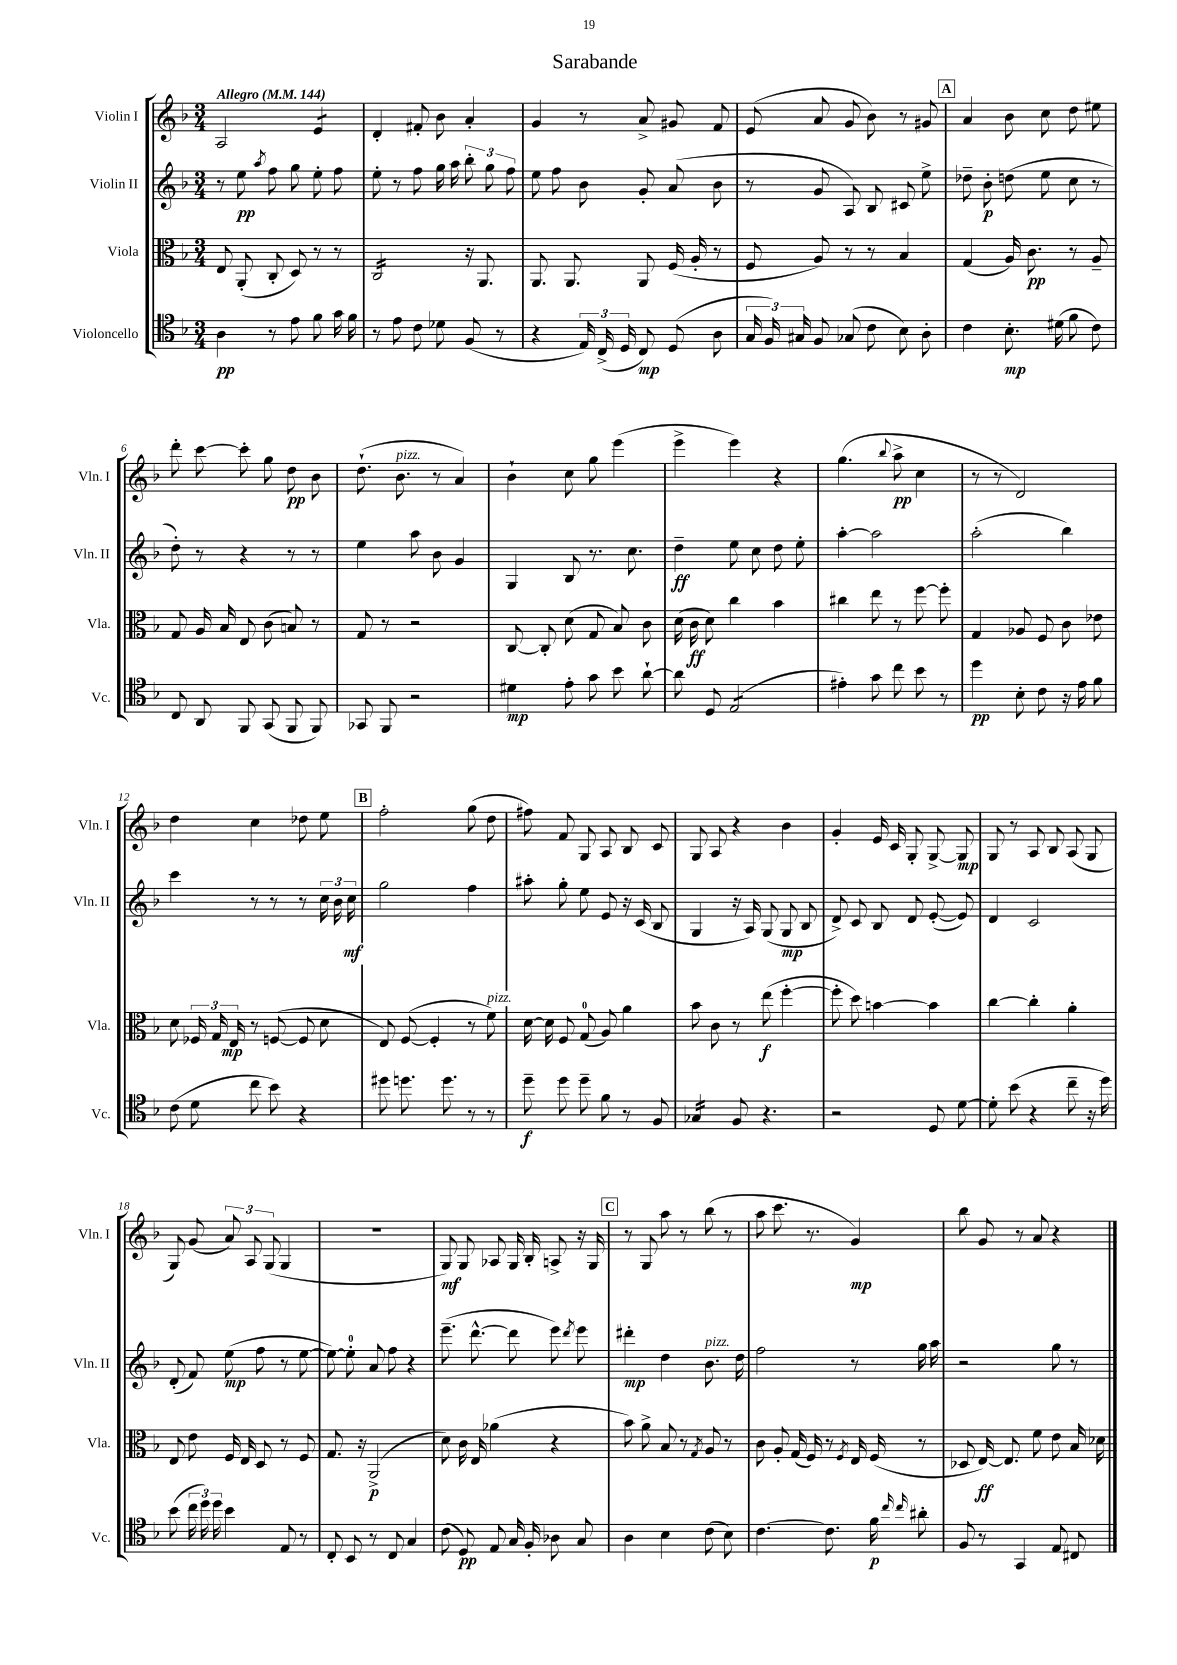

**kern	**kern	**kern	**kern
*staff4	*staff3	*staff2	*staff1
*clefC4	*clefC3	*clefG2	*clefG2
*k[b-]	*k[b-]	*k[b-]	*k[b-]
*M3/4	*M3/4	*M3/4	*M3/4
*MM144	*MM144	*MM144	*MM144
4A	8E	8r	2A
.	(8AA'	8ee	.
.	.	8qaa	.
8r	8C'	8ff	.
8e	8D)	8gg	.
8f	8r	8ee'	4e
16g	8r	8ff	.
16f	.	.	.
=	=	=	=
8r	2C	8ee'	4d'
8e	.	8r	.
8c	.	8ff	8f#'
8d-	.	16gg	8b-
.	.	16aa	.
(8F	16r	12bb-'	4a'
.	8.AA	.	.
.	.	12gg	.
8r	.	.	.
.	.	12ff	.
=	=	=	=
4r	8.AA	8ee	4g
.	.	8ff	.
.	8.AA	.	.
24E)	.	8b-	8r
(24C^	.	.	.
24D	.	.	.
8C)	8AA	8g'	8a^
(8D	(16F	(8a	8g#
.	16A'	.	.
8A	8r	8b-	8f
=	=	=	=
24G	8F	8r	(8e
24F)	.	.	.
24G#	.	.	.
8F	8A)	8g	8a
(8G-	8r	8A)	8g
8c	8r	8B-	8b-)
8B-)	4B-	8c#	8r
8A'	.	8ee^	8g#
=	=	=	=
4c	(4G	8dd-~	4a
.	.	8b-'	.
8.B-'	16A)	(8dd	8b-
.	8.c	.	.
.	.	8ee	8cc
(16d#	.	.	.
8f	8r	8cc	8dd
8c)	8A~	8r	8ee#
=	=	=	=
8C	8G	8dd')	8ddd'
8AA	16A	8r	[8ccc
.	16B-	.	.
8FF	8E	4r	8ccc']
(8GG	(8c	.	8gg
8FF	8B)	8r	8dd
8FF)	8r	8r	8b-
=	=	=	=
8GG-	8G	4ee	(8.dd`
8FF	8r	.	.
.	.	.	8.b-
2r	2r	8aa	.
.	.	8b-	8r
.	.	4g	4a)
=	=	=	=
4d#	[8C	4G	4b-`
.	8C']	.	.
8e'	(8d	8B-	8cc
8g	8G	8.r	8gg
8b-	8B-)	.	(4eee
.	.	8.cc	.
[8a`	8c	.	.
=	=	=	=
8a]	(16d	4dd~	4eee^
.	16c	.	.
8D	8d)	.	.
(2E	4cc	8ee	4eee)
.	.	8cc	.
.	4b-	8dd	4r
.	.	8ee'	.
=	=	=	=
4e#')	4cc#	[4aa'	(4.gg
8g	8ee	2aa]	.
.	.	.	8qqbb-
8cc	8r	.	8aa^
8b-	[8ff	.	4cc
8r	8ff']	.	.
=	=	=	=
4dd	4G	(2aa'	8r
.	.	.	8r
8B-'	8A-	.	2d)
8c	8F	.	.
16r	8c	4bb-)	.
16e	.	.	.
8f	8e-	.	.
=	=	=	=
(8c	8d	4ccc	4dd
8d	24F-	.	.
.	24G	.	.
.	24E	.	.
8cc	8r	8r	4cc
8b-)	([8F	8r	.
4r	8F]	8r	8dd-
.	8d	24cc	8ee
.	.	24b-	.
.	.	24cc	.
=	=	=	=
8dd#	8E)	2gg	2ff'
8.dd	([8F	.	.
.	4F']	.	.
8.dd	.	.	.
8r	8r	4ff	(8gg
8r	8f)	.	8dd
=	=	=	=
8dd~	[16d	8aa#'	8ff#)
.	16d]	.	.
8dd	8F	8gg'	8f
8dd~	(8G	8ee	8G
8f	8A)	8e	8A
8r	4a	16r	8B-
.	.	(16c	.
8F	.	8B-	8c
=	=	=	=
4G-	8b-	4G	8G
.	8c	.	8A
8F	8r	16r	4r
.	.	16A)	.
4.r	(8ee	(8G	.
.	[4ff'	8G	4b-
.	.	8B-	.
=	=	=	=
2r	8ff']	8d^)	4g'
.	8dd)	8c	.
.	[4b	8B-	16e
.	.	.	16c
.	.	8d	8G'
8D	4b]	([8e'	[8G^
[8d	.	8e])	8G]
=	=	=	=
8d']	[4cc	4d	8G
(8b-	.	.	8r
4r	4cc']	2c	8A
.	.	.	8B-
8cc~	4a'	.	(8A
16r	.	.	8G
16dd)	.	.	.
=	=	=	=
(8b-	8E	(8d'	8G)
24cc	8e	8f)	(8g
24dd)	.	.	.
24dd	.	.	.
4b-	16F	(8ee	12a)
.	16E	.	.
.	.	.	12A
.	8D	8ff	.
.	.	.	(12G
8E	8r	8r	4G
8r	8F	[8ee	.
=	=	=	=
8C'	8.G	8ee_)	2.r
8BB-	.	8ee']	.
.	16r	.	.
8r	(2AA^	8a	.
8C	.	8ff	.
4G	.	4r	.
=	=	=	=
(8c	8d)	(8.eee~	8G)
8D)	16c	.	8G
.	16E	[8.ddd^^	.
8E	(4a-	.	8A-
16G	.	8ddd]	16G
16F'	.	.	16B-'
8A-	4r	8eee)	8A^
.	.	8qddd	.
8G	.	8eee	16r
.	.	.	16G
=	=	=	=
4A	8b-)	4ddd#'	8r
.	8a^	.	8G
4B-	8B-	4dd	8aa
.	8r	.	8r
.	8qG	.	.
(8c	8A	8.b-	(8bb-
8B-)	8r	.	8r
.	.	16dd	.
=	=	=	=
[4.c	8c	2ff	8aa
.	8A'	.	8.ccc
.	(16G	.	.
.	16F)	.	8.r
8.c]	8r	.	.
.	8qF	.	.
.	16E	8r	4g)
16f	(16F	.	.
16qqcc	.	.	.
16qqcc	.	.	.
8a#'	8r	16gg	.
.	.	16aa	.
=	=	=	=
8F	8D-	2r	8bb-
8r	[16E)	.	8g
.	8.E]	.	.
4GG	.	.	8r
.	8f	.	8a
8E	8e	8gg	4r
8C#	16B-	8r	.
.	16d-	.	.
==	==	==	==
*-	*-	*-	*-
